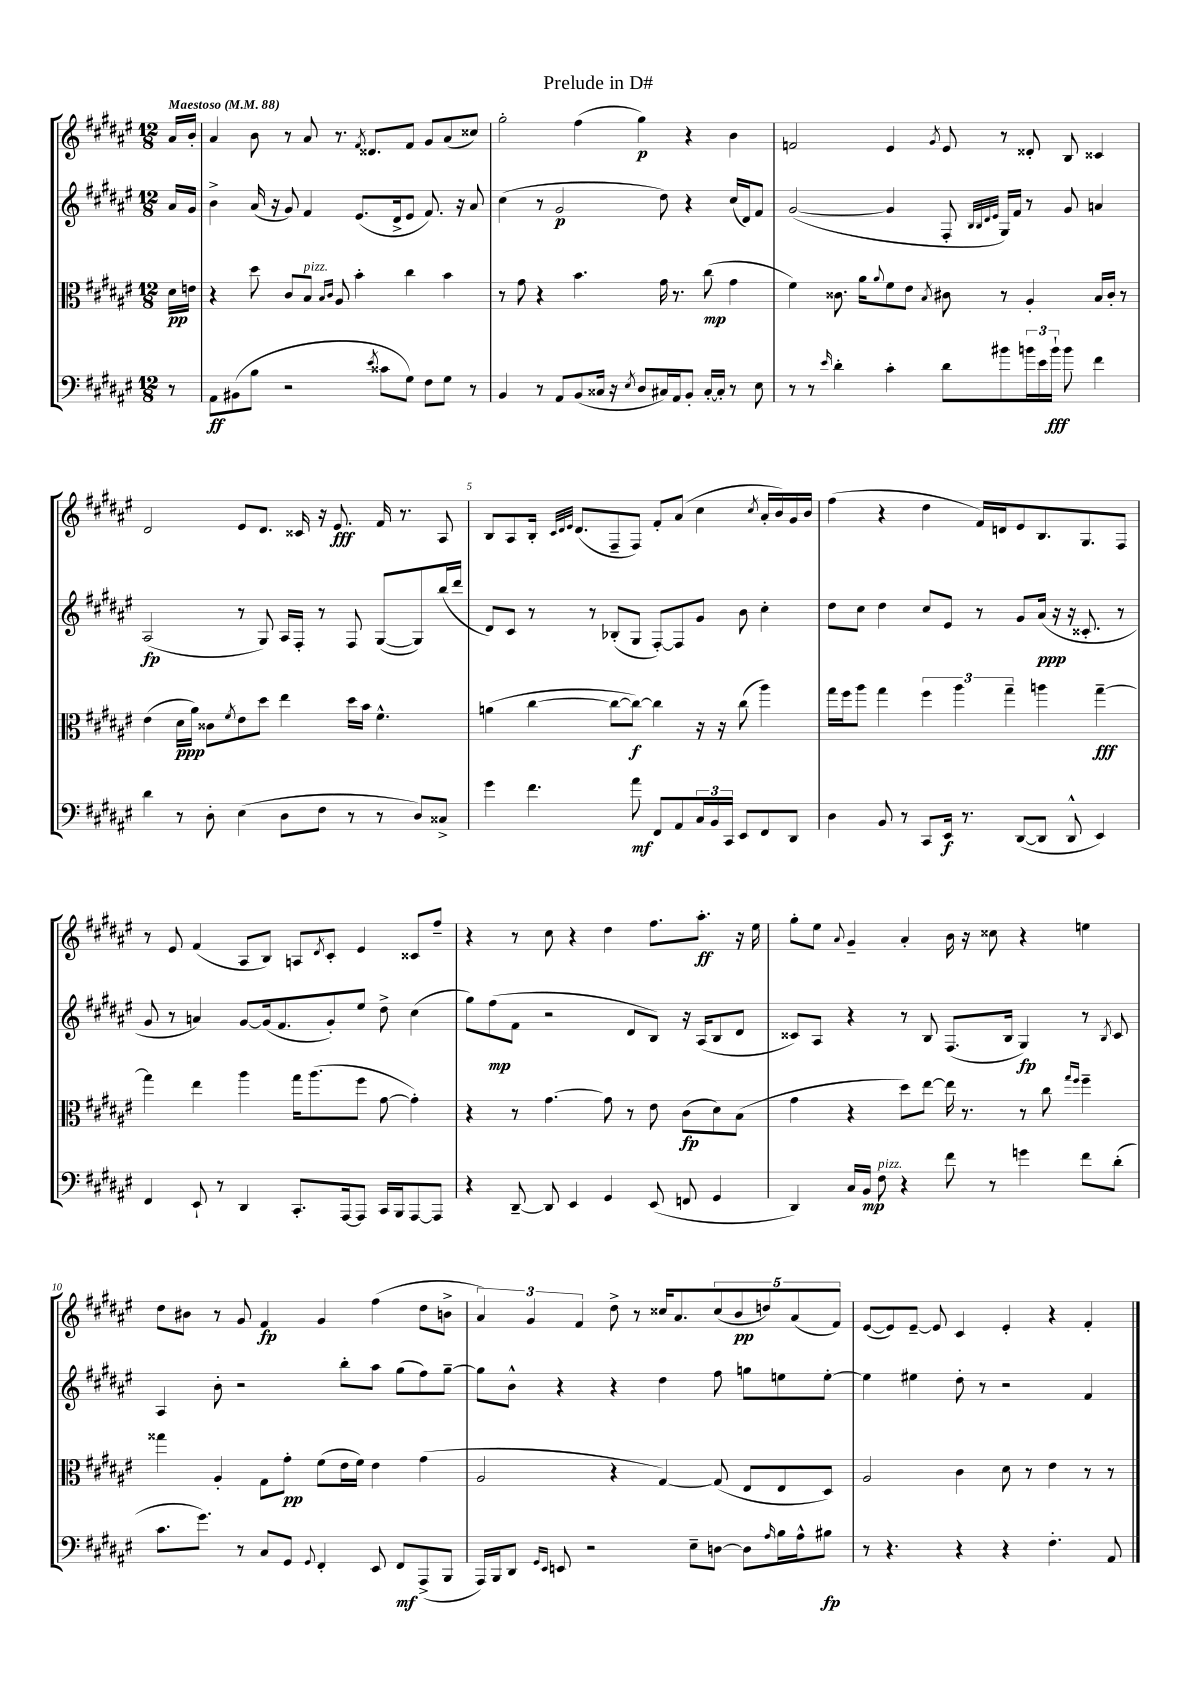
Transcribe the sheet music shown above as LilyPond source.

\header { title = "Prelude in D#" }
<<
\new StaffGroup <<
\new Staff = "s0" {
    \clef treble \key fis \major \numericTimeSignature \time 12/8 \partial 8 \tempo "Maestoso" 4 = 88
    ais'16 b'16-. |
    ais'4 b'8 r8 ais'8 r8. \acciaccatura { fis'8 } disis'8. fis'8 gis'8 ais'8( cisis''8) |
    gis''2-. fis''4( gis''4\p) r4 b'4 |
    f'2 eis'4 \acciaccatura { gis'8 } eis'8 r8 disis'8-. b8 cisis'4 |
    dis'2 eis'8 dis'8. cisis'16 r16 eis'8.\fff fis'16 r8. ais8 |
    b8 ais8 b16-. \grace { cis'32 dis'32 eis'32 } dis'8.( fis8-- fis8) fis'8-. ais'8( cis''4 \acciaccatura { cis''8 } ais'16-. b'16) gis'16 b'16 |
    fis''4( r4 dis''4 fis'16) d'16 eis'8 b8. gis8. fis8 |
    r8 eis'8 fis'4( ais8 b8) a8 \acciaccatura { dis'8 } cis'8-. eis'4 cisis'8 fis''8-- |
    r4 r8 cis''8 r4 dis''4 fis''8. ais''8.-.\ff r16 eis''16 |
    gis''8-. eis''8 \appoggiatura { ais'8 } gis'4-- ais'4-. b'16 r16 cisis''8 r4 e''4 |
    dis''8 bis'8 r8 gis'8 fis'4\fp gis'4 fis''4( dis''8 b'8-> |
    \tuplet 3/2 { ais'4) gis'4 fis'4 } dis''8-> r8 cisis''16 ais'8. \tuplet 5/4 { cisis''8( b'8\pp d''8) ais'8( fis'8) } |
    eis'8~( eis'8) eis'8~-- eis'8 cis'4 eis'4-. r4 fis'4-. \bar "|." |
}
\new Staff = "s1" {
    \clef treble \key fis \major \numericTimeSignature \time 12/8 \partial 8
    ais'16 gis'16 |
    b'4-> ais'16( r16 gis'8) fis'4 eis'8.( dis'16-> eis'8 fis'8.) r16 ais'8 |
    cis''4( r8 gis'2\p dis''8) r4 cis''16( dis'16) fis'8 |
    gis'2~( gis'4 fis8-. \grace { b32 b32 dis'32 eis'32 } gis16) fis'16 r8 gis'8 a'4 |
    ais2\fp( r8 gis8) ais16 fis16-. r8 fis8 gis8~( gis8) b''16( dis'''16 |
    dis'8) cis'8 r8 r8 bes8-.( gis8 fis8~-.) fis8 gis'8 b'8 cis''4-. |
    dis''8 cis''8 dis''4 cis''8 eis'8 r8 gis'8 ais'16\ppp( r16 r16 cisis'8.-. r8 |
    gis'8 r8 a'4) gis'8~ gis'16( fis'8. gis'8-.) eis''8 dis''8-> cis''4( |
    gis''8) fis''8\mp( fis'8 r2 dis'8 b8) r16 ais16( b8 dis'8 |
    cisis'8) ais8 r4 r8 b8 fis8.( b16 gis4\fp) r8 \acciaccatura { b8 } cisis'8 |
    ais4 b'8-. r2 b''8-. ais''8 gis''8( fis''8) gis''8~-- |
    gis''8 b'8-^ r4 r4 dis''4 fis''8 g''8 e''8 e''8~-. |
    e''4 eis''4 dis''8-. r8 r2 fis'4 \bar "|." |
}
\new Staff = "s2" {
    \clef alto \key fis \major \numericTimeSignature \time 12/8 \partial 8
    dis'16\pp e'16 |
    r4 dis''8 cis'8 b8^\markup { \italic "pizz." } \grace { b16 cis'16 } ais8 b'4-. cis''4 b'4 |
    r8 gis'8 r4 b'4. gis'16 r8. cis''8\mp( gis'4 |
    fis'4) cisis'8. ais'16 \appoggiatura { ais'8 } fis'8 eis'8 \acciaccatura { b8 } cis'8 r8 ais4-. b16 cis'16-. r8 |
    eis'4( dis'16\ppp ais'16) cisis'8 \acciaccatura { fis'8 } eis'8 dis''8 eis''4 dis''16 b'16 fis'4.-^ |
    a'4( cis''4~ cis''8~ cis''8~\f) cis''4 r16 r16 cis''8( ais''4) |
    gis''16 fis''16 ais''8 gis''4 \tuplet 3/2 { fis''4 ais''4 gis''4-- } a''4 gis''4~--\fff |
    gis''4 eis''4 ais''4 gis''16 ais''8.( fis''8 gis'8~ gis'4-.) |
    r4 r8 gis'4.~ gis'8 r8 eis'8 cis'8\fp( dis'8) b8( |
    gis'4 r4 dis''8) eis''8~ eis''16 r8. r8 cis''8 \grace { gis''16 fis''16 } fis''4-- |
    gisis''4 ais4-. gis8 gis'8-.\pp fis'8( eis'16 fis'16) eis'4 gis'4( |
    ais2 r4 gis4~) gis8( eis8 eis8 dis8) |
    ais2 cis'4 dis'8 r8 eis'4 r8 r8 \bar "|." |
}
\new Staff = "s3" {
    \clef bass \key fis \major \numericTimeSignature \time 12/8 \partial 8
    r8 |
    ais,8\ff bis,8( b8 r2 \acciaccatura { eis'8 } cisis'8 gis8) fis8 gis8 r8 |
    b,4 r8 ais,8 b,8( cisis16 r16 \acciaccatura { eis8 } dis8 cis16) ais,16 b,8-. cis16~-. cis16-. r8 eis8 |
    r8 r8 \grace { eis'16 } dis'4-. cis'4-. dis'8 bis'8 \tuplet 3/2 { b'16 eis'16 b'16-!\fff } b'8 fis'4 |
    dis'4 r8 dis8-. eis4( dis8 fis8 r8 r8 dis8) cisis8-> |
    gis'4 fis'4. ais'8\mf fis,8 ais,8 \tuplet 3/2 { cis16 b,16 cis,16 } eis,8 fis,8 dis,8 |
    dis4 b,8 r8 cis,8 eis,16\f r8. dis,8~( dis,8 dis,8-^ eis,4) |
    fis,4 eis,8-! r8 dis,4 cis,8.-. ais,,16~ ais,,8 cis,16 b,,16 ais,,8~ ais,,8 |
    r4 dis,8~-- dis,8 eis,4 gis,4 eis,8( f,8 gis,4 |
    dis,4) cis16 b,16\mp fis8^\markup { \italic "pizz." } r4 fis'8 r8 g'4 fis'8 dis'8-.( |
    cis'8. gis'8.) r8 cis8 gis,8 \appoggiatura { gis,8 } fis,4-. eis,8 fis,8\mf ais,,8->( b,,8 |
    ais,,16) b,,16 dis,8 \grace { gis,16 eis,16 } e,8 r2 eis8-- d8~ d8 \grace { ais16 } b16 ais16-^ bis8\fp |
    r8 r4. r4 r4 fis4.-. ais,8 \bar "|." |
}
>>
>>
\layout { \context { \Score \override BarNumber.break-visibility = ##(#f #t #t) barNumberVisibility = #(every-nth-bar-number-visible 5) } }
